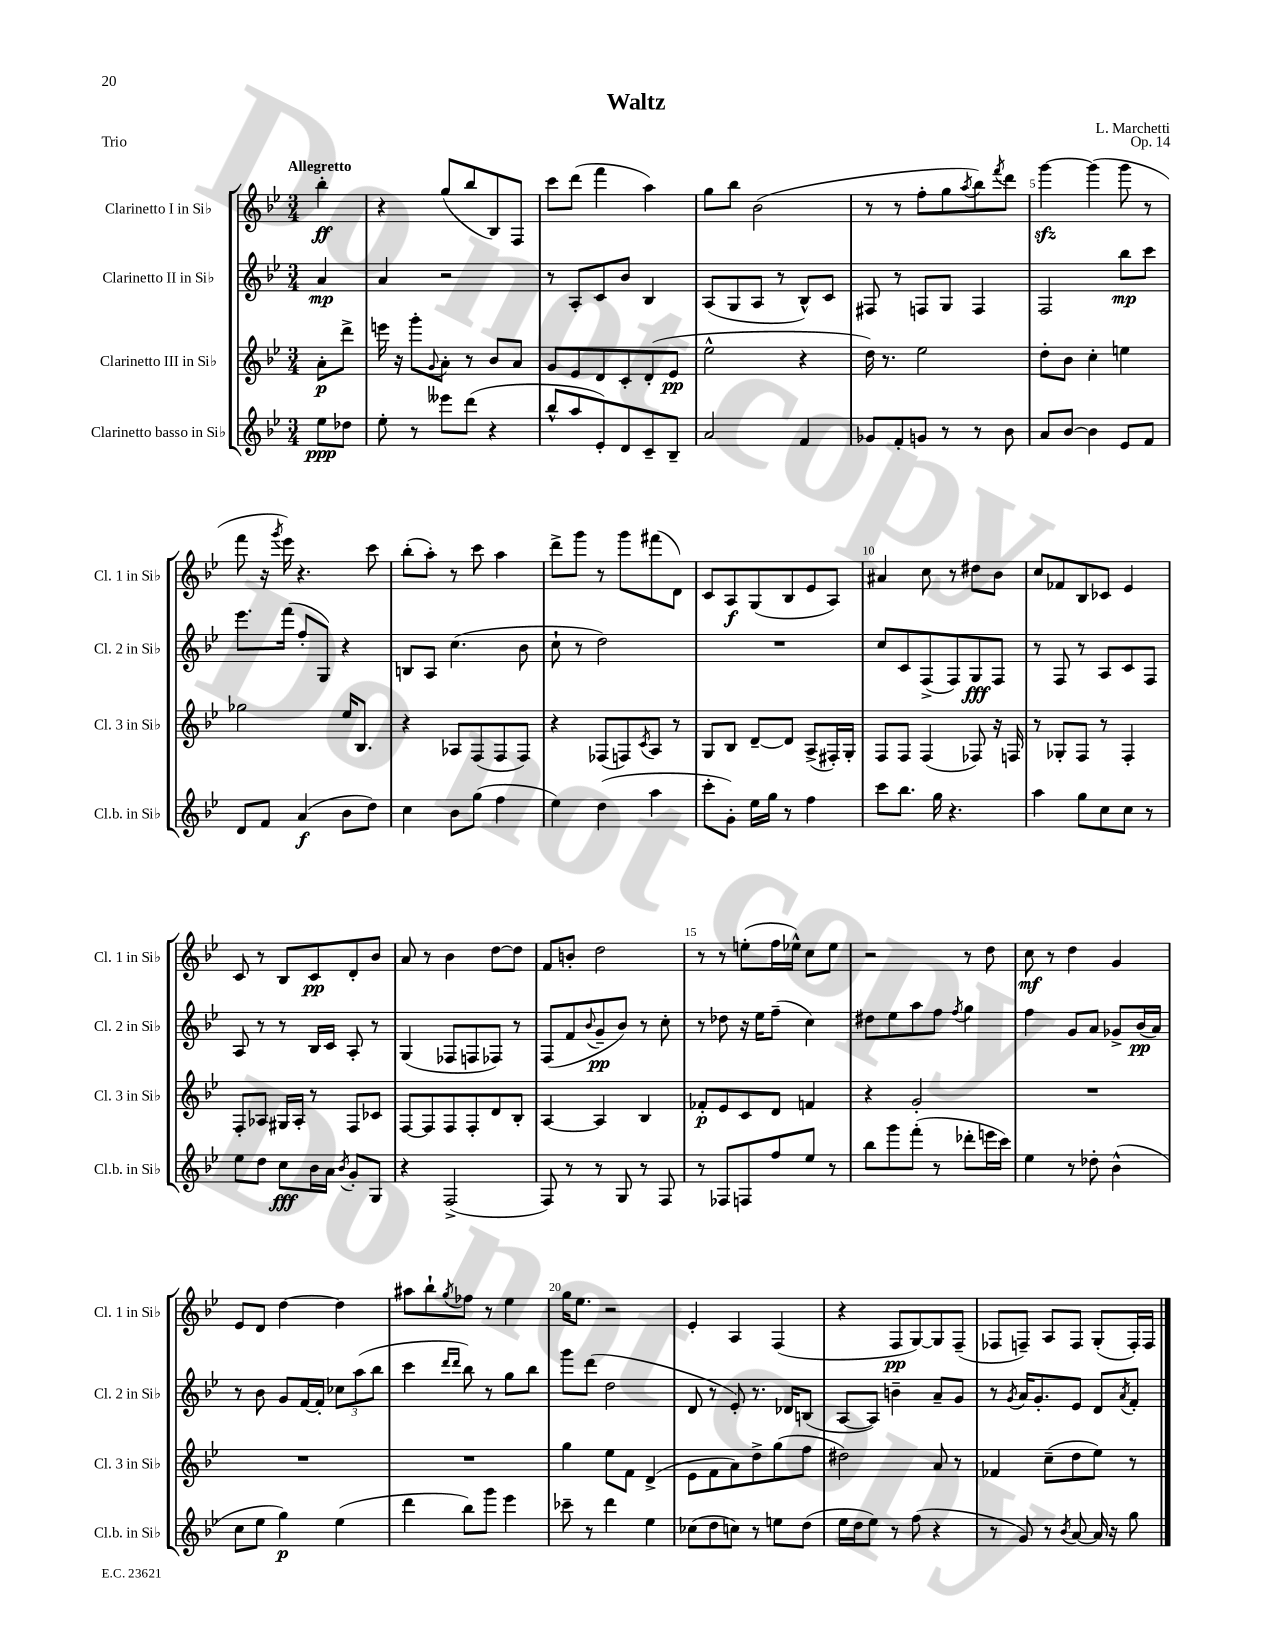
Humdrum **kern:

**kern	**dynam	**kern	**dynam	**kern	**dynam	**kern	**dynam
*part4	*part4	*part3	*part3	*part2	*part2	*part1	*part1
*staff4	*staff4	*staff3	*staff3	*staff2	*staff2	*staff1	*staff1
*I"Clarinetto basso in Si♭	*	*I"Clarinetto III in Si♭	*	*I"Clarinetto II in Si♭	*	*I"Clarinetto I in Si♭	*
*I'Cl.b. in Si♭	*	*I'Cl. 3 in Si♭	*	*I'Cl. 2 in Si♭	*	*I'Cl. 1 in Si♭	*
*clefG2	*	*clefG2	*	*clefG2	*	*clefG2	*
*k[b-e-]	*	*k[b-e-]	*	*k[b-e-]	*	*k[b-e-]	*
*M3/4	*	*M3/4	*	*M3/4	*	*M3/4	*
=	=	=	=	=	=	=	=
!	!	!	!	!	!	!LO:TX:a:B:t=Allegretto	!
8ee-\L	ppp	8a'\L	p	4a/	mp	4bb-'\	ff
8dd-X\J	.	8ddd^\J	.	.	.	.	.
=1	=1	=1	=1	=1	=1	=1	=1
8ee-'\	.	16eeen\	.	4a/	.	4r	.
.	.	16r	.	.	.	.	.
8r	.	8ggg'\L	.	.	.	.	.
.	.	8qqg/	.	.	.	.	.
8eee--X\L	.	8a'\J	.	2r	.	(8gg/L	.
(8ddd\J	.	8r	.	.	.	8bb-/	.
4r	.	8b-/L	.	.	.	8B-/)	.
.	.	8a/J	.	.	.	8F/J	.
=2	=2	=2	=2	=2	=2	=2	=2
8bb-^^/L	.	8g/L	.	8r	.	8ccc\L	.
8aa/	.	8e-/	.	8A'/L	.	(8ddd\J	.
8e-'/)	.	8d/	.	8c/	.	4fff\	.
8d/	.	8c'/	.	8b-/J	.	.	.
8c~/	.	(8d'/	.	4B-/	.	4aa\)	.
8B-~/J	.	8e-/J	pp	.	.	.	.
=3	=3	=3	=3	=3	=3	=3	=3
2a/	.	2ee-^^\	.	(8A/L	.	8gg\L	.
.	.	.	.	8G/	.	8bb-\J	.
.	.	.	.	8A/J	.	(2b-\	.
.	.	.	.	8r	.	.	.
4f/	.	4r	.	8B-^^/L)	.	.	.
.	.	.	.	8c/J	.	.	.
=4	=4	=4	=4	=4	=4	=4	=4
8g-X/L	.	16dd\)	.	8F#X/	.	8r	.
.	.	8.r	.	.	.	.	.
8f'/	.	.	.	8r	.	8r	.
8gn/J	.	2ee-\	.	8Fn/L	.	8ff'\L	.
8r	.	.	.	8G/J	.	8gg\	.
.	.	.	.	.	.	8qaa/	.
8r	.	.	.	4F/	.	8bb-\)	.
.	.	.	.	.	.	8qfff/	.
8b-\	.	.	.	.	.	8ddd\J	.
=5	=5	=5	=5	=5	=5	=5	=5
8a/L	.	8dd'\L	.	2F/	.	[4gggzz\	.
[8b-/J	.	8b-\J	.	.	.	.	.
4b-\]	.	4cc'\	.	.	.	(4ggg\]	.
8e-/L	.	4een\	.	8bb-\L	mp	8ggg\	.
8f/J	.	.	.	8ccc\J	.	8r	.
!!LO:LB:g=z
=6	=6	=6	=6	=6	=6	=6	=6
8d/L	.	2gg-X\	.	8.eee-\L	.	8fff\	.
8f/J	.	.	.	.	.	16r	.
.	.	.	.	.	.	8qggg/	.
.	.	.	.	(16fff\Jk	.	16eee-\)	.
(4a/	f	.	.	8ff'/L	.	4.r	.
.	.	.	.	8G/J)	.	.	.
8b-\L	.	16ee-/KL	.	4r	.	.	.
.	.	8.B-/J	.	.	.	.	.
8dd\J)	.	.	.	.	.	8ccc\	.
=7	=7	=7	=7	=7	=7	=7	=7
4cc\	.	4r	.	8Bn/L	.	(8bb-'\L	.
.	.	.	.	8A/J	.	8aa'\J)	.
8b-\L	.	8A-X/L	.	(4.cc\	.	8r	.
(8gg\J	.	(8F/	.	.	.	8ccc\	.
4ff\	.	8F/	.	.	.	4aa\	.
.	.	8F/J)	.	8b-\	.	.	.
=8	=8	=8	=8	=8	=8	=8	=8
4ee-\)	.	4r	.	8cc`\	.	8ddd^\L	.
.	.	.	.	8r	.	8ggg\J	.
(4dd\	.	(8F-X/L	.	2dd\)	.	8r	.
.	.	8Fn/)	.	.	.	8ggg\L	.
.	.	8qc/	.	.	.	.	.
4aa\	.	8A/J	.	.	.	(8fff#X\	.
.	.	8r	.	.	.	8d\J)	.
=9	=9	=9	=9	=9	=9	=9	=9
8ccc'\L	.	8G/L	.	2.r	.	8c/L	.
8g'\J)	.	8B-/J	.	.	.	8A/	f
16ee-\LL	.	[8d~/L	.	.	.	(8G/	.
16gg\JJ	.	.	.	.	.	.	.
8r	.	8d/J]	.	.	.	8B-/	.
4ff\	.	(8A^/L	.	.	.	8e-/	.
.	.	16F#X'/L)	.	.	.	8A/J)	.
.	.	16G'/JJ	.	.	.	.	.
=10	=10	=10	=10	=10	=10	=10	=10
8ccc\L	.	8F/L	.	8cc/L	.	4a#X/	.
8.bb-\J	.	8F/J	.	8c/	.	.	.
.	.	(4F/	.	(8F^/	.	8cc\	.
16gg\	.	.	.	.	.	.	.
4.r	.	.	.	8F/)	.	8r	.
.	.	8F-X/)	.	8G/	fff	8dd#X\L	.
.	.	16r	.	8F/J	.	8b-\J	.
.	.	16Fn/	.	.	.	.	.
=11	=11	=11	=11	=11	=11	=11	=11
4aa\	.	8r	.	8r	.	8cc/L	.
.	.	8G-X'/L	.	8F/	.	8f-X/	.
8gg\L	.	8F/J	.	8r	.	8B-/	.
8cc\	.	8r	.	8A/L	.	8c-X/J	.
8cc\J	.	4F'/	.	8c/	.	4e-/	.
8r	.	.	.	8F/J	.	.	.
!!LO:LB:g=z
=12	=12	=12	=12	=12	=12	=12	=12
8ee-\L	.	8F'/L	.	8A/	.	8c/	.
8dd\J	.	8A-X/J	.	8r	.	8r	.
8cc\L	fff	16G#X/LL	.	8r	.	8B-/L	.
.	.	16A-'/JJ	.	.	.	.	.
16b-\L	.	8r	.	16B-/LL	.	8c/	pp
16a\JJ	.	.	.	16c/JJ	.	.	.
8qb-/	.	.	.	.	.	.	.
8g'/L	.	8F/L	.	8A'/	.	8d'/	.
8G/J	.	8c-X/J	.	8r	.	8b-/J	.
=13	=13	=13	=13	=13	=13	=13	=13
4r	.	[8F/L	.	(4G/	.	8a/	.
.	.	8F/]	.	.	.	8r	.
(2F^/	.	8F/	.	8F-X/L	.	4b-\	.
.	.	8F'/	.	8Fn/	.	.	.
.	.	8d/	.	8F-X/J)	.	[8dd\L	.
.	.	8B-'/J	.	8r	.	8dd\J]	.
=14	=14	=14	=14	=14	=14	=14	=14
8F/)	.	[4A/	.	(8F/L	.	8f/L	.
8r	.	.	.	8f/	.	8bn'/J	.
.	.	.	.	8qqb-/	.	.	.
8r	.	4A/]	.	8g~/	pp	2dd\	.
8G/	.	.	.	8b-/J)	.	.	.
8r	.	4B-/	.	8r	.	.	.
8F/	.	.	.	8cc'\	.	.	.
=15	=15	=15	=15	=15	=15	=15	=15
8r	.	8f-X'/L	p	8r	.	8r	.
8F-X/L	.	8e-/	.	8dd-X\	.	8r	.
8Fn/	.	8c/	.	16r	.	(8een'\L	.
.	.	.	.	16ee-\KL	.	.	.
8ff/	.	8d/J	.	(8ff~\J	.	16ff\L	.
.	.	.	.	.	.	16ee-X^^\JJ)	.
8ee-/J	.	4fn/	.	4cc\)	.	8cc\L	.
8r	.	.	.	.	.	8ee-\J	.
=16	=16	=16	=16	=16	=16	=16	=16
8bb-\L	.	4r	.	8dd#X\L	.	2r	.
8ggg\	.	.	.	8ee-\	.	.	.
(8fff'\J	.	2g'/	.	8aa\	.	.	.
8r	.	.	.	8ff\J	.	.	.
.	.	.	.	8qff/	.	.	.
8ddd-X'\L	.	.	.	4gg\	.	8r	.
16eeen\L	.	.	.	.	.	8dd\	.
16ccc\JJ)	.	.	.	.	.	.	.
=17	=17	=17	=17	=17	=17	=17	=17
4ee-\	.	2.r	.	4ff\	.	8cc\	mf
.	.	.	.	.	.	8r	.
8r	.	.	.	8g/L	.	4dd\	.
8dd-X'\	.	.	.	8a/J	.	.	.
(4b-^^\	.	.	.	8g-X^/L	.	4g/	.
.	.	.	.	(16b-/L	pp	.	.
.	.	.	.	16a/JJ)	.	.	.
!!LO:LB:g=z
=18	=18	=18	=18	=18	=18	=18	=18
8cc\L	.	2.r	.	8r	.	8e-/L	.
8ee-\J	.	.	.	8b-\	.	8d/J	.
4gg\)	p	.	.	8g/L	.	[4dd\	.
.	.	.	.	[16f/L	.	.	.
.	.	.	.	16f'/JJ]	.	.	.
(4ee-\	.	.	.	12cc-X\L	.	4dd\]	.
.	.	.	.	(12aa\	.	.	.
.	.	.	.	12bb-\J	.	.	.
=19	=19	=19	=19	=19	=19	=19	=19
4ddd\	.	2.r	.	4ccc\	.	8aa#X\L	.
.	.	.	.	.	.	8bb-`\	.
.	.	.	.	16qqddd/LL	.	.	.
.	.	.	.	16qqddd/JJ	.	8qgg/	.
8bb-\L)	.	.	.	8bb-\)	.	8ff-X\J	.
8ggg\J	.	.	.	8r	.	8r	.
4eee-\	.	.	.	8gg\L	.	4ee-\	.
.	.	.	.	8bb-\J	.	.	.
=20	=20	=20	=20	=20	=20	=20	=20
8ccc-X~\	.	4gg\	.	8ggg\L	.	16gg\KL	.
.	.	.	.	.	.	8.ee-\J	.
8r	.	.	.	(8ddd\J	.	.	.
4ddd\	.	8ee-\L	.	2dd\	.	2r	.
.	.	8f\J	.	.	.	.	.
4ee-\	.	(4d^/	.	.	.	.	.
=21	=21	=21	=21	=21	=21	=21	=21
(8cc-X\L	.	8e-\L	.	8d/	.	4e-'/	.
8dd\	.	8f\	.	8r	.	.	.
8ccn\J)	.	8a\)	.	8e-'/)	.	4A/	.
8r	.	8dd^\	.	8.r	.	.	.
8een\L	.	(8gg\	.	.	.	(4F/	.
.	.	.	.	16d-X/KL	.	.	.
(8dd\J	.	8ff\J	.	(8Bn/J	.	.	.
=22	=22	=22	=22	=22	=22	=22	=22
16ee-\LL	.	2dd#X\)	.	[8A/L	.	4r	.
16dd\J	.	.	.	.	.	.	.
8ee-\J)	.	.	.	8A/J])	.	.	.
8r	.	.	.	4bn~\	.	8F/L	pp
(8ff\	.	.	.	.	.	[8G/)	.
4r	.	8a/	.	8a~/L	.	8G/]	.
.	.	8r	.	8g/J	.	(8F~/J	.
=23	=23	=23	=23	=23	=23	=23	=23
8r	.	4f-X/	.	8r	.	8F-X/L	.
.	.	.	.	8qg/	.	.	.
8g/)	.	.	.	16a/KL	.	8Fn~/J)	.
.	.	.	.	8.g'/	.	.	.
8r	.	(8cc~\L	.	.	.	8A/L	.
8qb-/	.	.	.	.	.	.	.
[8a/	.	8dd\	.	8e-/J	.	8F/J	.
16a/]	.	8ee-\J)	.	8d/L	.	(8G'/L	.
16r	.	.	.	.	.	.	.
.	.	.	.	8qa/	.	.	.
8gg\	.	8r	.	8f'/J	.	16F'/L)	.
.	.	.	.	.	.	16F/JJ	.
==	==	==	==	==	==	==	==
*-	*-	*-	*-	*-	*-	*-	*-
